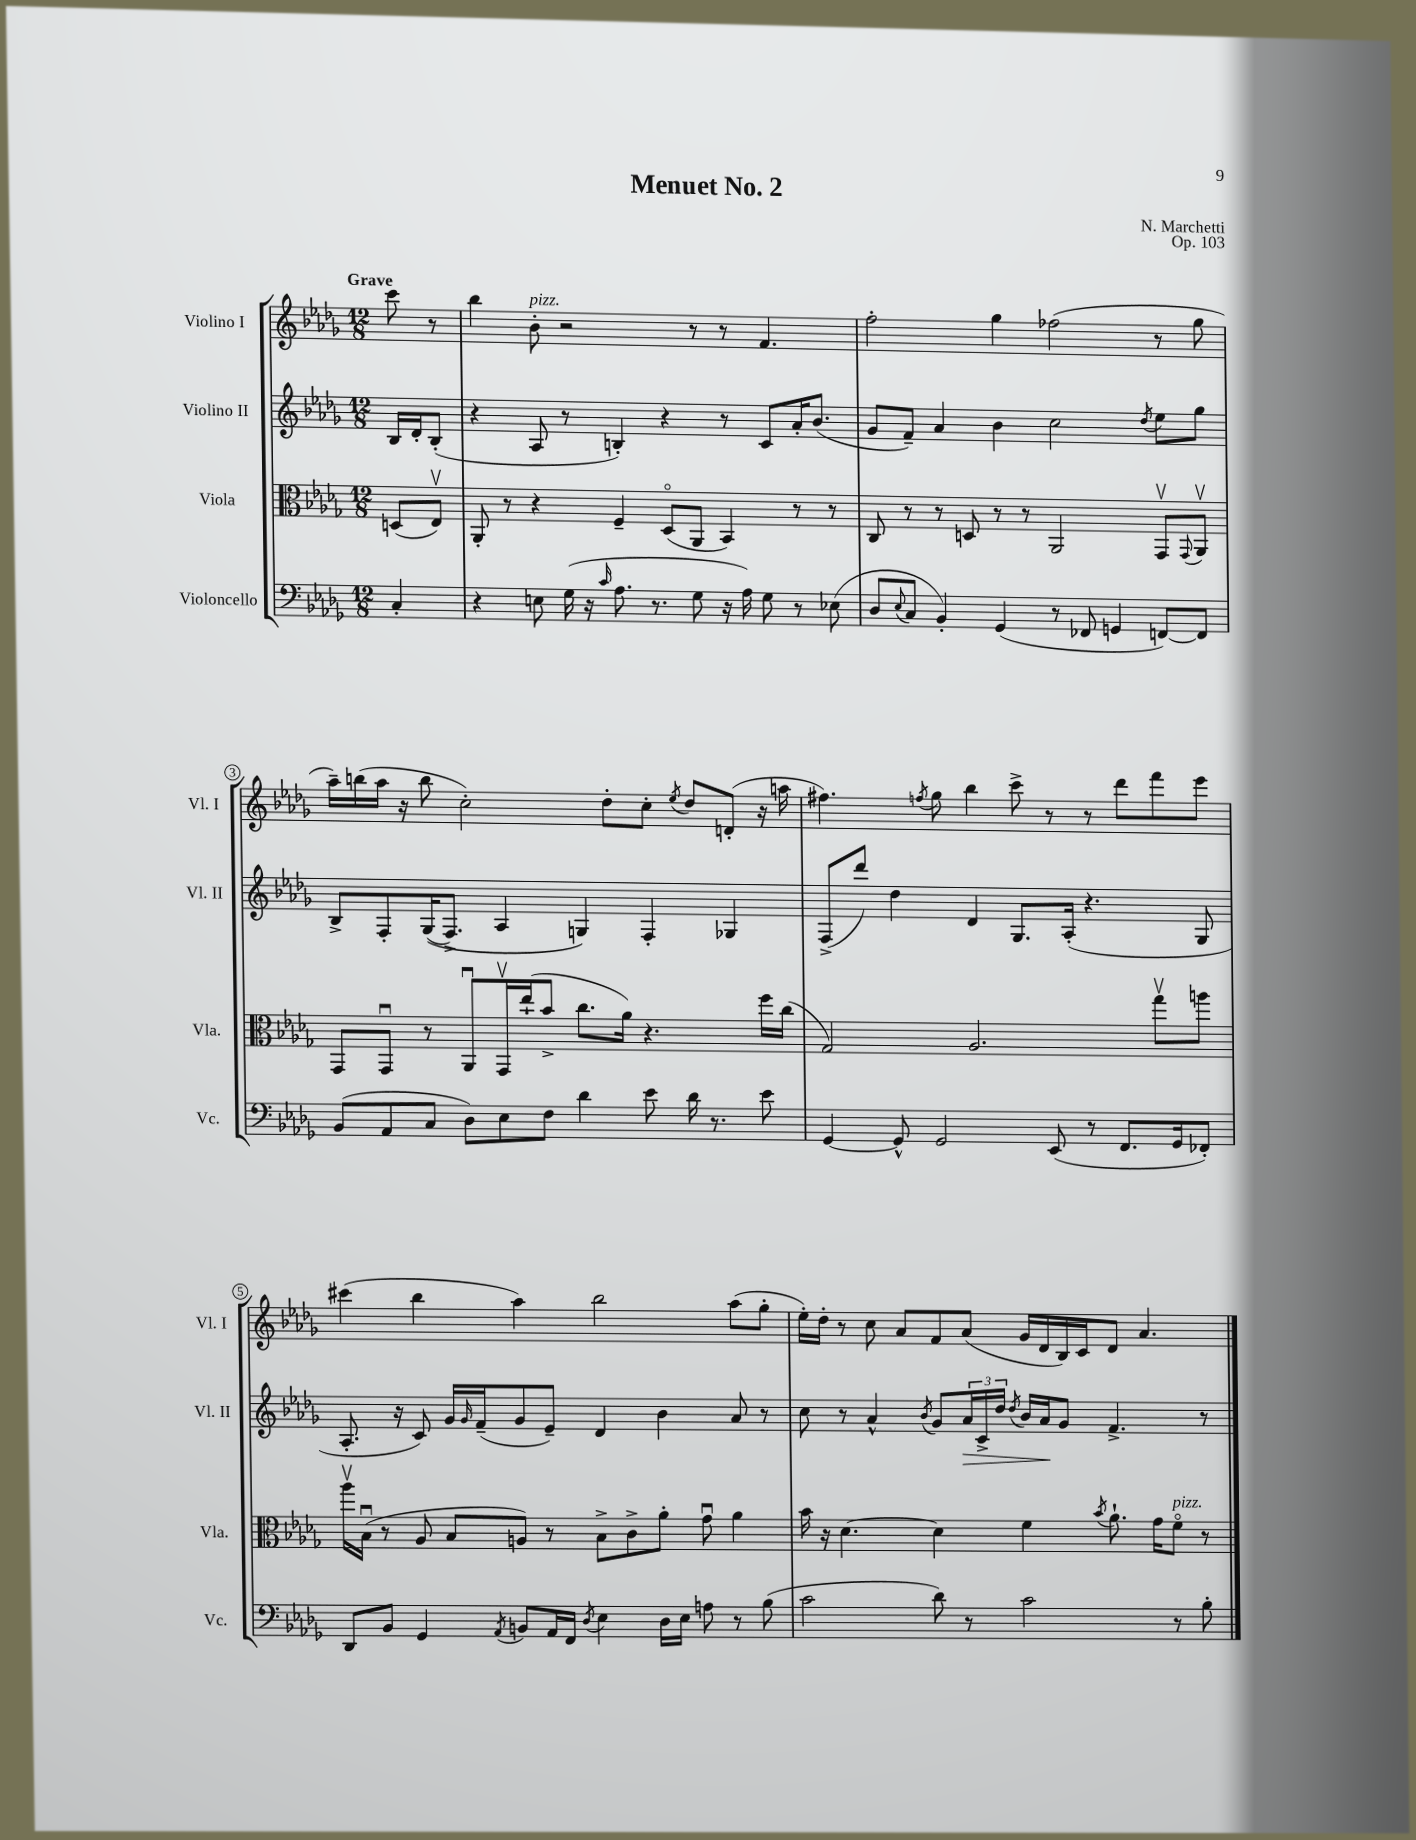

**kern	**kern	**kern	**kern
*staff4	*staff3	*staff2	*staff1
*clefF4	*clefC3	*clefG2	*clefG2
*k[b-e-a-d-g-]	*k[b-e-a-d-g-]	*k[b-e-a-d-g-]	*k[b-e-a-d-g-]
*M12/8	*M12/8	*M12/8	*M12/8
4C'/	(8D/L	16B-/LL	8ccc\
.	.	16d-'/J	.
.	8E-v/J)	(8B-'/J	8r
=	=	=	=
4r	8AA-'/	4r	4bb-\
.	8r	.	.
8E\	4r	8A-/	8b-'\
(16G-\	.	8r	2r
16r	.	.	.
16qqc/	.	.	.
8.A-\	4F~/	4B'/)	.
8.r	.	.	.
.	(8D-o/L	4r	.
8G-\	8AA-/J	.	8r
16r	4BB-/)	8r	8r
16A-\)	.	.	.
8G-\	.	8c/L	4.f/
8r	8r	16a-'/K	.
.	.	(8.b-/J	.
(8E-\	8r	.	.
=	=	=	=
8D-/L	8C/	8g-/L	2ff'\
8qqE-/	.	.	.
8C/J	8r	8f~/J)	.
4BB-'/)	8r	4a-/	.
.	8D/	.	.
(4GG-/	8r	4b-\	4gg-\
.	8r	.	.
8r	2AA-/	2cc\	(2ff-\
8FF-/	.	.	.
4GG/	.	.	.
.	.	8qdd-/	.
[8FF/L)	8GG-v/L	8ee-\L	8r
.	8qqGG-/	.	.
8FF/]J	8AA-v/J	8gg-\J	8gg-\
=	=	=	=
(8BB-/L	8GG-/L	8B-^/L	16aa-~\LL)
.	.	.	(16bb\
8AA-/	8GG-u/J	8F'/	16aa-\JJ
.	.	.	16r
8C/J	8r	&((16G-/K	8bb\
.	.	8.F^/J)	.
8D-\L)	8AA-u/L	.	2cc'\)
8E-\	16GG-v/L	4A-/	.
.	(16ee-`/J	.	.
8F\J	8b-^/J	.	.
4d-\	8.cc\L	4G/&)	.
.	.	.	8dd-'\L
.	16a-\Jk)	.	.
8e-\	4.r	4F'/	8cc'\J
.	.	.	8qee-/
16d-\	.	.	8dd-/L
8.r	.	.	.
.	.	4G-/	(8d'/J
8e-\	16ff\LL	.	16r
.	(16cc\JJ	.	16aa\
=	=	=	=
[4GG-/	2G-/)	(8F^/L	4.ff#\)
.	.	8ddd-/J)	.
8GG-^^/]	.	4dd-\	.
.	.	.	8qff/
2GG-/	.	.	8gg-\
.	2.A-/	4d-/	4bb-\
.	.	8.G-/L	8ccc^\
(8EE-/	.	.	8r
.	.	(16A-'/Jk	.
8r	.	4.r	8r
8.FF/L	.	.	8ddd-\L
.	8gg-v\L	.	8fff\
16GG-/k	.	.	.
8FF-'/J)	8aa\J	8G-/	8eee-\J
=	=	=	=
8DD-/L	16aa-v\LL	8.A-'/	(4ccc#\
.	(16B-u\JJ	.	.
8BB-/J	8r	.	.
.	.	16r	.
4GG-/	8A-/	8c/)	4bb-\
.	8B-/L	16g-/LL	.
.	.	16qqg-/	.
.	.	(16f~/J	.
8qAA-/	.	.	.
8BB/L	8A/J)	8g-/	4aa-\)
16AA-/L	8r	8e-~/J)	.
16FF/JJ	.	.	.
8qD-/	.	.	.
4E-\	8B-^\L	4d-/	2bb-\
.	8c^\	.	.
16D-\LL	8a-'\J	4b-\	.
16E-\JJ	.	.	.
8A\	8g-u\	.	.
8r	4a-\	8a-/	(8aa-\L
(8B-\	.	8r	8gg-'\J
=	=	=	=
2c\	16b-\	8cc\	16ee-'\LL)
.	16r	.	16dd-'\JJ
.	[4.d-\	8r	8r
.	.	4a-^^/	8cc\
.	.	.	8a-/L
.	.	8qb-/	.
8d-\)	4d-\]	8g-/L	8f/
8r	.	24a-/L	(8a-/J
.	.	24c^/	.
.	.	24dd-/JJ	.
.	.	8qdd-/	.
2c\	4f\	16b-/LL	16g-/LL
.	.	16a-/J	16d-/
.	.	8g-/J	16B-/)
.	.	.	16c/J
.	8qb-/	.	.
.	8.a-`\	4.f^/	8d-/J
.	.	.	4.a-/
.	16g-\LK	.	.
8r	8fo\J	.	.
8B-'\	8r	8r	.
==	==	==	==
*-	*-	*-	*-
